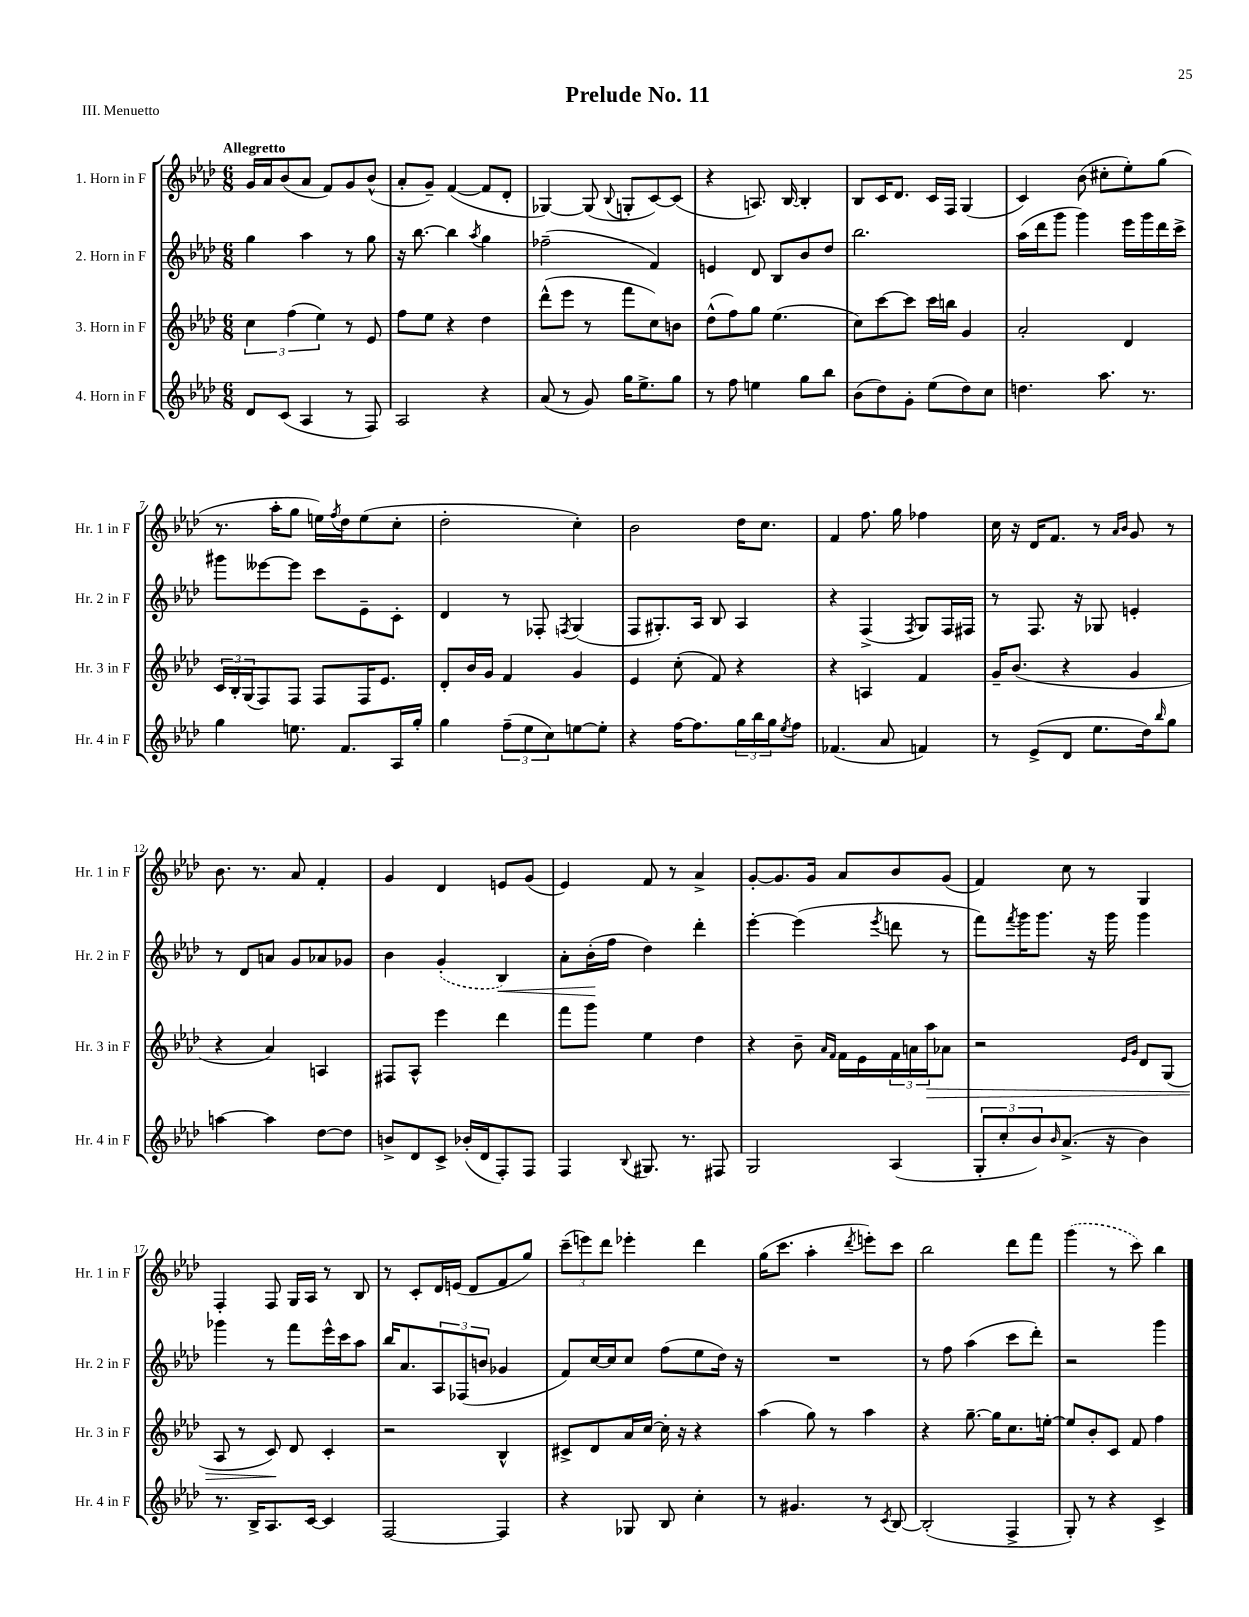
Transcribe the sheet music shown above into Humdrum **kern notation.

**kern	**kern	**dynam	**kern	**dynam	**kern
*part4	*part3	*part3	*part2	*part2	*part1
*staff4	*staff3	*staff3	*staff2	*staff2	*staff1
*I"4. Horn in F	*I"3. Horn in F	*	*I"2. Horn in F	*	*I"1. Horn in F
*I'Hr. 4 in F	*I'Hr. 3 in F	*	*I'Hr. 2 in F	*	*I'Hr. 1 in F
*clefG2	*clefG2	*	*clefG2	*	*clefG2
*k[b-e-a-d-]	*k[b-e-a-d-]	*	*k[b-e-a-d-]	*	*k[b-e-a-d-]
*M6/8	*M6/8	*	*M6/8	*	*M6/8
=1	=1	=1	=1	=1	=1
!	!	!	!	!	!LO:TX:a:B:t=Allegretto
8d-/L	6cc\	.	4gg\	.	16g/LL
.	.	.	.	.	16a-/J
(8c/J	.	.	.	.	(8b-/
.	(6ff\	.	.	.	.
4A-/	.	.	4aa-\	.	8a-/J
.	6ee-\)	.	.	.	.
.	.	.	.	.	8f/L)
8r	8r	.	8r	.	8g/
8F/)	8e-/	.	8gg\	.	(8b-^^/J
=2	=2	=2	=2	=2	=2
2A-/	8ff\L	.	16r	.	8a-'/L
.	.	.	[8.bb-\	.	.
.	8ee-\J	.	.	.	8g~/J)
.	4r	.	4bb-\]	.	([4f/
.	.	.	8qaa-/	.	.
4r	4dd-\	.	4gg\	.	8f/L]
.	.	.	.	.	8d-'/J
=3	=3	=3	=3	=3	=3
(8a-/	(8ddd-^^\L	.	(2ff-X~\	.	[4G-X/)
8r	8eee-\J	.	.	.	.
8g/)	8r	.	.	.	(8G-/]
.	.	.	.	.	8qqB-/
16gg\KL	8fff\L	.	.	.	8Gn'/L
8.ee-^\	.	.	.	.	.
.	8cc\)	.	4f/)	.	[8c/)
8gg\J	8bn\J	.	.	.	(8c/J]
=4	=4	=4	=4	=4	=4
8r	(8dd-^^\L	.	4en/	.	4r
8ff\	8ff\)	.	.	.	.
4een\	8gg\J	.	8d-/	.	8.An/)
.	(4.ee-\	.	8B-/L	.	.
.	.	.	.	.	[16B-/
8gg\L	.	.	8b-/	.	4B-'/]
8bb-\J	.	.	8dd-/J	.	.
=5	=5	=5	=5	=5	=5
(8b-\L	8cc\L)	.	2.bb-\	.	8B-/L
8dd-\)	[8ccc\	.	.	.	16c/K
.	.	.	.	.	8.d-/J
8g'\J	8ccc\J]	.	.	.	.
(8ee-\L	16ccc\LL	.	.	.	16c/LL
.	16bbn\JJ	.	.	.	16F/JJ
8dd-\)	4g/	.	.	.	(4G/
8cc\J	.	.	.	.	.
=6	=6	=6	=6	=6	=6
4.ddn\	2a-'/	.	(16aa-\LL	.	4c/)
.	.	.	16ddd-\J	.	.
.	.	.	8ggg\J	.	.
.	.	.	4ggg\)	.	(8b-\
8.aa-\	.	.	.	.	8cc#X'\L
.	4d-/	.	16eee-\LL	.	8ee-'\)
8.r	.	.	16ggg\	.	.
.	.	.	16ddd-\	.	(8gg\J
.	.	.	16ccc^\JJ	.	.
!!LO:LB:g=z
=7	=7	=7	=7	=7	=7
4gg\	24c/LL	.	8ggg#X\L	.	8.r
.	24B-'/	.	.	.	.
.	(24G/J	.	.	.	.
.	8F/)	.	[8eee--X\	.	.
.	.	.	.	.	16aa-'\KL
8.een\	8F/J	.	8eee--\J]	.	8gg\J
.	8F/L	.	8ccc\L	.	16een\LL)
.	.	.	.	.	8qff/
8.f/L	.	.	.	.	16dd-\J
.	16F/K	.	8e-~\	.	(8ee\
.	8.e-/J	.	.	.	.
16A-/L	.	.	8c'\J	.	8cc'\J
16gg'/JJ	.	.	.	.	.
=8	=8	=8	=8	=8	=8
4gg\	8d-'/L	.	4d-/	.	2dd-'\
.	16b-/L	.	.	.	.
.	16g/JJ	.	.	.	.
(12ff~\L	4f/	.	8r	.	.
12ee-\	.	.	.	.	.
.	.	.	8F-X'/	.	.
12cc\)	.	.	.	.	.
.	.	.	8qFn/	.	.
[8een\	4g/	.	(4G/	.	4cc'\)
8ee'\J]	.	.	.	.	.
=9	=9	=9	=9	=9	=9
4r	4e-/	.	8F/L	.	2b-\
.	.	.	8.G#X'/)	.	.
[16ff\KL	(8cc'\	.	.	.	.
8.ff\]	.	.	16A-/Jk	.	.
.	8f/)	.	8B-/	.	.
24gg\L	4r	.	4A-/	.	16dd-\KL
24bb-\	.	.	.	.	.
.	.	.	.	.	8.cc\J
24gg\J	.	.	.	.	.
8qee-/	.	.	.	.	.
8ff\J	.	.	.	.	.
=10	=10	=10	=10	=10	=10
(4.f-X/	4r	.	4r	.	4f/
.	4An/	.	(4F^/	.	8.ff\
8a-/	.	.	.	.	.
.	.	.	.	.	16gg\
.	.	.	8qF/	.	.
4fn/)	4f/	.	8G/L)	.	4ff-X\
.	.	.	16F/L	.	.
.	.	.	16F#X/JJ	.	.
=11	=11	=11	=11	=11	=11
8r	16g~/KL	.	8r	.	16cc\
.	(8.b-/J	.	.	.	16r
(8e-^/L	.	.	8.F/	.	16d-/KL
.	.	.	.	.	8.f/J
8d-/J	4r	.	.	.	.
.	.	.	16r	.	.
8.ee-\L	.	.	8G-X/	.	8r
.	.	.	.	.	16qqa-/LL
.	.	.	.	.	16qqb-/JJ
.	4g/	.	4en'/	.	8g/
16dd-\k)	.	.	.	.	.
16qqbb-/	.	.	.	.	.
8gg\J	.	.	.	.	8r
!!LO:LB:g=z
=12	=12	=12	=12	=12	=12
[4aan\	4r	.	8r	.	8.b-\
.	.	.	8d-/L	.	.
.	.	.	.	.	8.r
4aa\]	4a-/)	.	8an/J	.	.
.	.	.	8g/L	.	8a-/
[8dd-\L	4An/	.	8a-X/	.	4f'/
8dd-\J]	.	.	8g-X/J	.	.
=13	=13	=13	=13	=13	=13
8bn^/L	8F#X/L	.	4b-\	.	4g/
8d-/	8A-^^/J	.	.	.	.
8c^/J	4eee-\	.	(4g'/	.	4d-/
(16b-X'/LL	.	.	.	.	.
16d-/J	.	.	.	.	.
!	!	!	!	!LO:HP:b	!
8F'/)	4ddd-\	.	4B-/)	<	8en/L
8F/J	.	.	.	.	(8g/J
=14	=14	=14	=14	=14	=14
4F/	8fff\L	.	8a-'\L	.	4e-/)
.	8ggg\J	.	(16b-'\L	.	.
.	.	.	16ff\JJ	[	.
8qqB-/	.	.	.	.	.
8.G#X/	4ee-\	.	4dd-\)	.	8f/
.	.	.	.	.	8r
8.r	.	.	.	.	.
.	4dd-\	.	4ddd-'\	.	4a-^/
8F#X/	.	.	.	.	.
=15	=15	=15	=15	=15	=15
2G/	4r	.	[4eee-'\	.	[8g'/L
.	.	.	.	.	8.g/]
.	8b-~\	.	(4eee-\]	.	.
.	.	.	.	.	16g/Jk
.	16qqa-/LL	.	.	.	.
.	16qqf/JJ	.	.	.	.
.	16f\LL	.	.	.	8a-/L
.	16e-\	.	.	.	.
.	.	.	8qeee-/	.	.
(4A-/	24f\	.	8dddn\	.	8b-/
.	24an\	.	.	.	.
!	!	!LO:HP:b	!	!	!
.	24aa-\J	>	.	.	.
.	8a-X\J	.	8r	.	(8g/J
=16	=16	=16	=16	=16	=16
12G'/L	2r	.	8fff\L)	.	4f/)
12cc'/	.	.	.	.	.
.	.	.	8qfff/	.	.
.	.	.	16ggg\K	.	.
12b-/)	.	.	.	.	.
.	.	.	8.ggg\J	.	.
16qqb-/	.	.	.	.	.
(8.a-^/J	.	.	.	.	8cc\
.	.	.	16r	.	8r
16r	.	.	16ggg\	.	.
.	16qqe-/LL	.	.	.	.
.	16qqg/JJ	.	.	.	.
4b-\)	8d-/L	.	4ggg\	.	4G/
.	(8G/J	.	.	.	.
!!LO:LB:g=z
=17	=17	=17	=17	=17	=17
8.r	8A-/	.	4ggg-X\	.	4F'/
.	8r	.	.	.	.
16B-^/KL	.	.	.	.	.
8.A-/	8c/)	.	8r	.	8F/
.	8d-/	]	8fff\L	.	16G/LL
[16c/Jk	.	.	.	.	16A-/JJ
4c/]	4c'/	.	16eee-^^\L	.	8r
.	.	.	16ccc\J	.	.
.	.	.	8aa-\J	.	8B-/
=18	=18	=18	=18	=18	=18
[2F/	2r	.	16bb-/KL	.	8r
.	.	.	8.a-/	.	.
.	.	.	.	.	8c'/L
.	.	.	12A-/	.	16d-/L
.	.	.	.	.	(16en/JJ
.	.	.	(12F-X/	.	.
.	.	.	.	.	8d-/L
.	.	.	12bn/J	.	.
4F/]	4B-^^/	.	4g-X/	.	8f/
.	.	.	.	.	8gg/J)
=19	=19	=19	=19	=19	=19
4r	8c#X^/L	.	8f/L)	.	(12ccc~\L
.	.	.	.	.	12eeen\)
.	8d-/	.	[16cc/L	.	.
.	.	.	.	.	12ddd-\J
.	.	.	16cc/J]	.	.
8G-X/	16a-/L	.	8cc/J	.	4eee-X'\
.	[16cc/JJ	.	.	.	.
8B-/	16cc'\]	.	(8ff\L	.	.
.	16r	.	.	.	.
4cc'\	4r	.	8ee-\	.	4ddd-\
.	.	.	16dd-\Jk)	.	.
.	.	.	16r	.	.
=20	=20	=20	=20	=20	=20
8r	(4aa-\	.	2.r	.	(16gg\KL
.	.	.	.	.	8.ccc\J
4.g#X/	.	.	.	.	.
.	8gg\)	.	.	.	4aa-'\
.	8r	.	.	.	.
.	.	.	.	.	8qddd-/
8r	4aa-\	.	.	.	8eeen'\L)
8qc/	.	.	.	.	.
[8B-/	.	.	.	.	8ccc\J
=21	=21	=21	=21	=21	=21
(2B-'/]	4r	.	8r	.	2bb-\
.	.	.	8ff\	.	.
.	[8.gg~\	.	(4aa-\	.	.
.	16gg\KL]	.	.	.	.
4F^/	8.cc\	.	8ccc\L	.	8ddd-\L
.	.	.	8ddd-'\J)	.	8fff\J
.	[16een'\Jk	.	.	.	.
=22	=22	=22	=22	=22	=22
8G'/)	8ee/L]	.	2r	.	(4ggg\
8r	8b-'/	.	.	.	.
4r	8c/J	.	.	.	8r
.	8f/	.	.	.	8ccc\)
4c^/	4ff\	.	4ggg\	.	4bb-\
==	==	==	==	==	==
*-	*-	*-	*-	*-	*-
